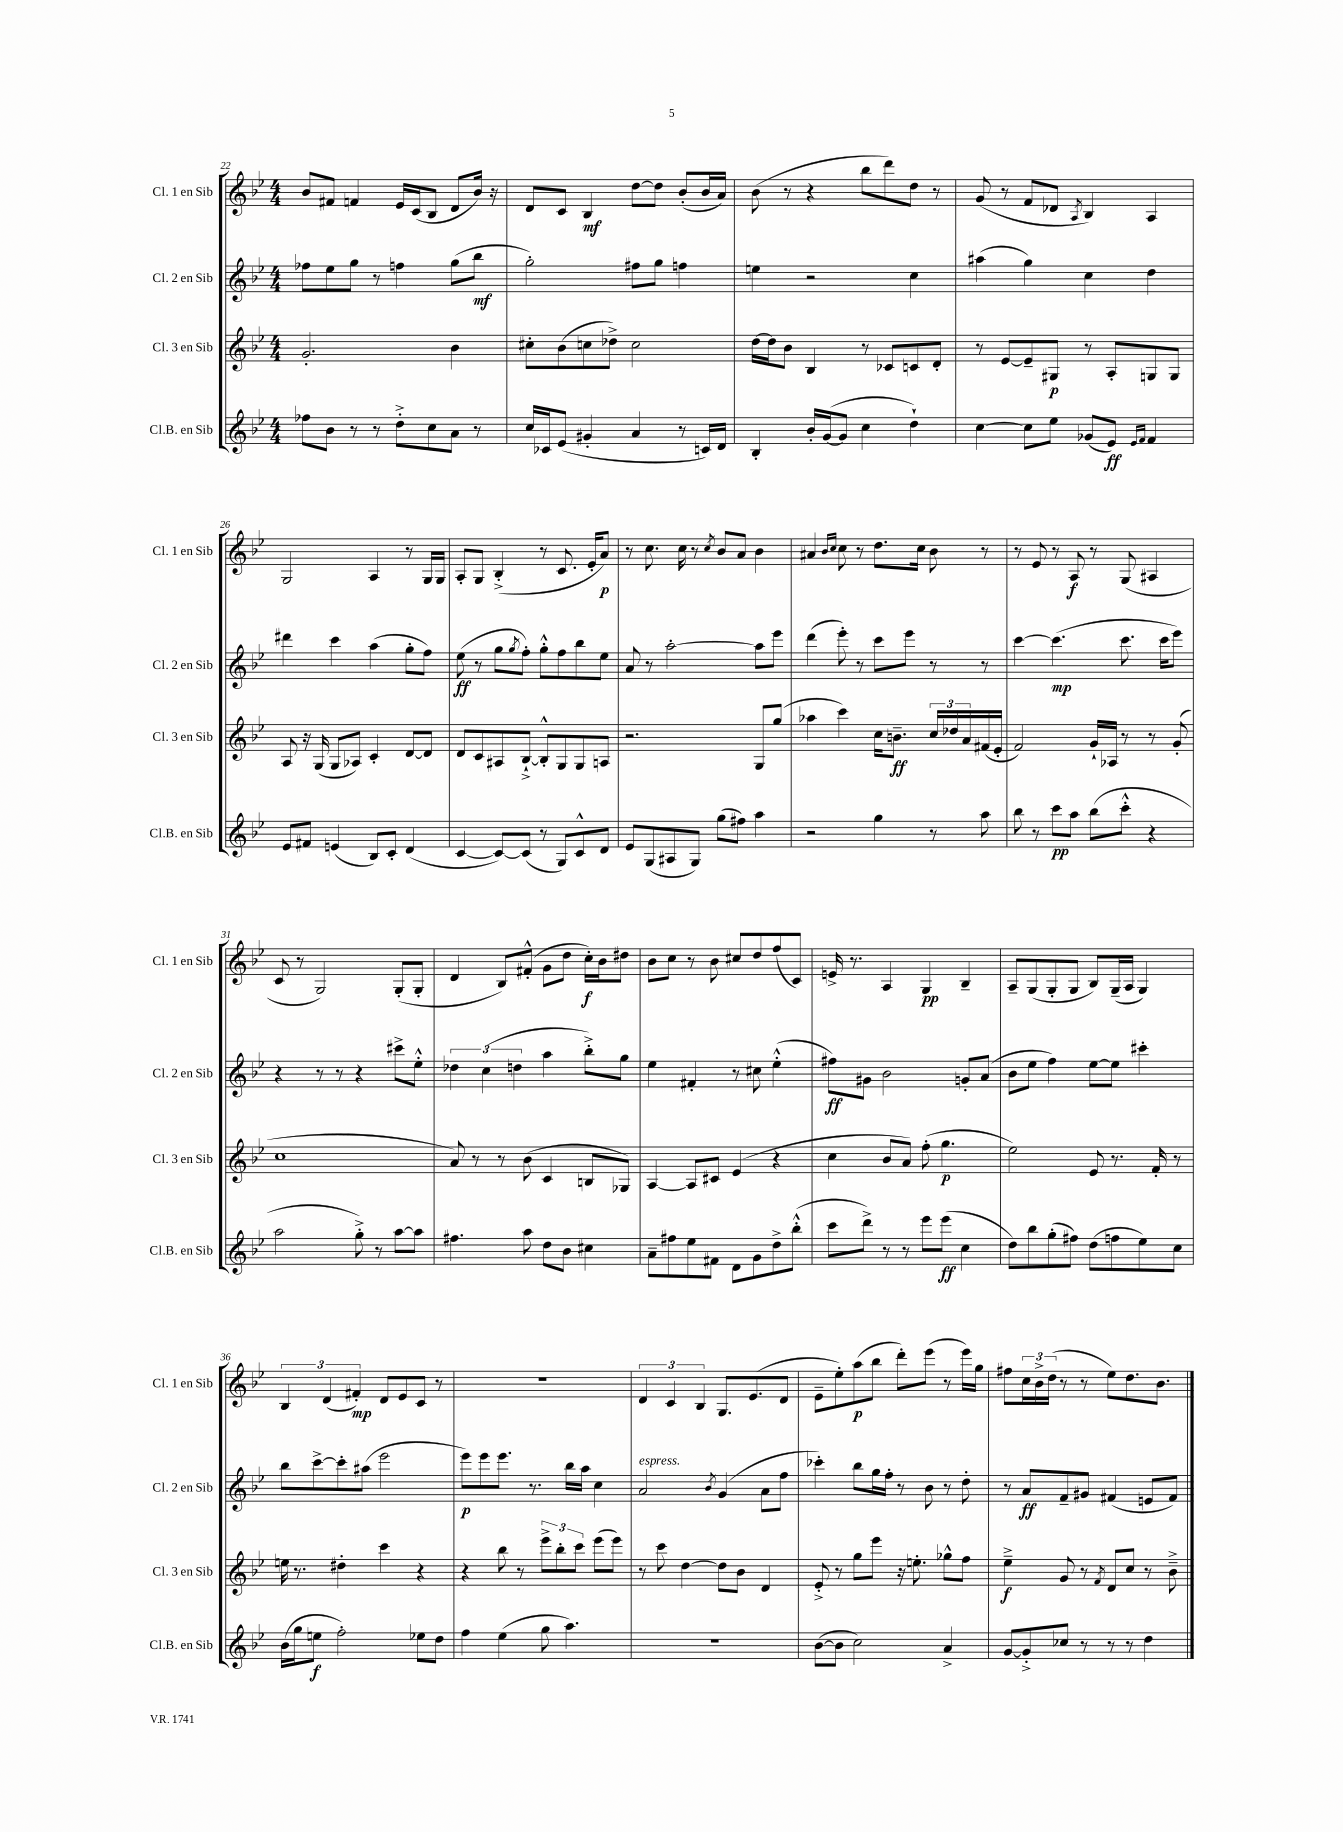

**kern	**kern	**kern	**kern
*staff4	*staff3	*staff2	*staff1
*clefG2	*clefG2	*clefG2	*clefG2
*k[b-e-]	*k[b-e-]	*k[b-e-]	*k[b-e-]
*M4/4	*M4/4	*M4/4	*M4/4
8ff-\L	2.g'/	8ff-\L	8b-/L
8b-\J	.	8ee-\	8f#/J
8r	.	8gg\J	4f/
8r	.	8r	.
8dd'^\L	.	4ff\	16e-/LL
.	.	.	(16c/J
8cc\	.	.	8B-/J
8a\J	4b-\	(8gg\L	8d/L
8r	.	8bb-\J	16b-/Jk)
.	.	.	16r
=	=	=	=
16cc/LL	8cc#'\L	2gg'\)	8d/L
16c-/J	.	.	.
(8e-/J	(8b-\	.	8c/J
4g#'/	8cc\	.	4B-/
.	8dd-^\J)	.	.
4a/	2cc\	8ff#\L	[8dd\L
.	.	8gg\J	8dd\]J
8r	.	4ff\	(8b-'/L
16c/LL)	.	.	16b-/L
16d/JJ	.	.	16a/JJ)
=	=	=	=
4B-'/	[16dd\LL	4ee\	(8b-\
.	16dd\]J	.	.
.	8b-\J	.	8r
16b-'/LL	4B-/	2r	4r
([16g/J	.	.	.
8g/]J	.	.	.
4cc\	8r	.	8bb-\L
.	8c-/L	.	8ddd\)
4dd`\)	8c/	4cc\	8dd\J
.	8d'/J	.	8r
=	=	=	=
[4cc\	8r	(4aa#\	(8g/
.	[8e-/L	.	8r
8cc\]L	8e-~/]	4gg\)	8f/L
8ee-\J	8G#/J	.	8d-/J
.	.	.	8qA/
(8g-/L	8r	4cc\	4B-/)
8e-/J)	8A'/L	.	.
16qqe-/LL	.	.	.
16qqf/JJ	.	.	.
4f/	8G/	4dd\	4A/
.	8G/J	.	.
=	=	=	=
8e-/L	8A/	4ddd#\	2G/
8f#/J	16r	.	.
.	(16G/	.	.
(4e/	8G/L	4ccc\	.
.	8A-/J)	.	.
8B-/L)	4c'/	(4aa\	4A/
8c'/J	.	.	.
(4d/	[8d/L	8gg'\L	8r
.	8d/]J	8ff\J)	16G/LL
.	.	.	16G/JJ
=	=	=	=
[4c/	8d/L	(8ee-\	8A'/L
.	8c/	8r	8G/J
8c/_L)	8A#/	8gg\L	(4B-'^/
.	.	8qgg/	.
(8c/]J	[8B-`^/J	8ff'\J)	.
8r	8B-'^^/]L	8gg'^^\L	8r
8G/L)	8G/	8ff\	8.c/
8c^^/	8G/	8bb-\	.
.	.	.	16e-'/LK
8d/J	8A/J	8ee-\J	8a/J)
=	=	=	=
8e-/L	2.r	8a/	8r
(8G/	.	8r	8.cc\
8A#/	.	[2aa'\	.
.	.	.	16cc\
8G/J)	.	.	8r
.	.	.	8qcc/
(8gg\L	.	.	8b-/L
8ff#\J)	.	.	8a/J
4aa\	8G/L	8aa\]L	4b-\
.	(8gg/J	8eee-\J	.
=	=	=	=
2r	4aa-\	(4ddd\	4a#/
.	.	.	16qqb-/LL
.	.	.	16qqcc/JJ
.	4ccc\)	8eee-'\)	8cc\
.	.	8r	8r
4gg\	16cc\LK	8ccc\L	8.dd\L
.	8.b~\J	.	.
.	.	8eee-\J	.
.	.	.	16cc\Jk
8r	24cc/LL	8r	8b-\
.	24dd-/	.	.
.	24a/	.	.
8aa\	(16f#/	8r	8r
.	16e-'/JJ	.	.
=	=	=	=
8bb-\	2f/)	[4ccc\	8r
8r	.	.	8e-/
8ccc\L	.	(4.ccc\]	8r
8aa\J	.	.	8A/
(8bb-\L	16g`/LL	.	8r
.	16A-/JJ	.	.
8ccc'^^\J	8r	8.ccc\	(8G/
4r	8r	.	4A#/
.	.	16ccc\LK	.
.	(8g'/	8eee-\J)	.
=	=	=	=
2aa\	1cc	4r	8c/
.	.	.	8r
.	.	8r	2G/)
.	.	8r	.
8gg'^\)	.	4r	.
8r	.	.	.
[8aa\L	.	8ccc#^\L	(8G'/L
8aa\]J	.	8ee-'^^\J	8G'/J
=	=	=	=
4.ff#\	8a/)	6dd-\	4d/
.	8r	.	.
.	.	(6cc\	.
.	8r	.	8B-/L)
.	.	6dd\	.
8aa\	(8b-\	.	(8f#'^^/J
8dd\L	4c/	4aa\	8g\L
8b-\J	.	.	8dd\J
4cc#\	8B/L	8bb-'^\L)	16cc'\LL)
.	.	.	16b-\J
.	8G-/J)	8gg\J	8dd#\J
=	=	=	=
8a~\L	[4A/	4ee-\	8b-\L
8ff#\	.	.	8cc\J
8ee-\	8A/]L	4f#'/	8r
8f#\J	8c#/J	.	8b-\
8d\L	(4e-/	8r	8cc#/L
8g\	.	8cc#\	8dd/
8dd^\	4r	(4ee-'^^\	(8ff/
(8bb-'^^\J	.	.	8c/J)
=	=	=	=
8ccc\L	4cc\	8ff#\L)	16e^/
.	.	.	8.r
8ddd^\J)	.	8g#\J	.
8r	8b-/L	2b-\	4A/
8r	8a/J)	.	.
8eee-\L	(8ff'\	.	4G/
(8eee-\J	4.gg\	.	.
4cc\	.	8g'/L	4B-~/
.	.	(8a/J	.
=	=	=	=
8dd\L)	2ee-\)	8b-\L	8A~/L
8bb-\	.	8ee-\J	(8G/
(8gg'\	.	4ff\)	8G'/
8ff#\J)	.	.	8G/J
(8dd\L	8e-/	[8ee-\L	8B-/L)
8ff\	8.r	8ee-\]J	(16G~/L
.	.	.	16A/JJ
8ee-\)	.	4ccc#'\	4G/)
.	16f'/	.	.
8cc\J	8r	.	.
=	=	=	=
(16b-\LL	16ee\	8bb-\L	6B-/
16gg\J	8.r	.	.
8ee\J	.	[8ccc^\	.
.	.	.	(6d/
2ff'\)	4dd#'\	8ccc'\]	.
.	.	.	6f#'/)
.	.	(8aa#\J	.
.	4ccc\	2eee-\	8d/L
.	.	.	8e-/
8ee-\L	4r	.	8c/J
8dd\J	.	.	8r
=	=	=	=
4ff\	4r	8eee-\L)	1r
.	.	8eee-\	.
(4ee-\	8bb-\	8.eee-\J	.
.	8r	.	.
.	.	8.r	.
8gg\	12eee-^\L	.	.
.	12bb-'\	.	.
4.aa\)	.	16bb-\LL	.
.	12ccc\J	.	.
.	.	16aa\JJ	.
.	(8eee-\L	4cc\	.
.	8eee-\J)	.	.
=	=	=	=
1r	8r	2a/	6d/
.	8ccc\	.	.
.	.	.	6c/
.	[4dd\	.	.
.	.	.	6B-/
.	.	8qb-/	.
.	8dd\]L	(4g/	8.G/L
.	8b-\J	.	.
.	.	.	(8.e-/
.	4d/	8a\L	.
.	.	8ff\J	8d/J
=	=	=	=
([8b-\L	8e-'^/	4ccc-'\)	8e-~\L
8b-\]J	8r	.	8ee-'\)
2cc\)	8gg\L	8bb-\L	(8aa\
.	8eee-\J	16gg\L	8bb-\J
.	.	16ff'\JJ	.
.	16r	8r	8ddd'\L)
.	8.ee'\	.	.
.	.	8b-\	(8eee-\J
4a^/	8gg-^^\L	8r	8r
.	8ff\J	8dd'\	16eee-\LL)
.	.	.	16gg\JJ
=	=	=	=
[8g/L	4ee-~^\	8r	8ff#\L
8g'^/]	.	8a/L	24cc\L
.	.	.	24b-^\
.	.	.	(24dd\JJ
8cc-/J	8g/	8f~/	8r
8r	8r	8g#/J	8r
.	8qf/	.	.
8r	8d/L	(4f#/	8ee-\L)
8r	8cc/J	.	8.dd\
4dd\	8r	8e/L	.
.	.	.	8.b-\J
.	8b-~^\	8f#/J)	.
==	==	==	==
*-	*-	*-	*-
